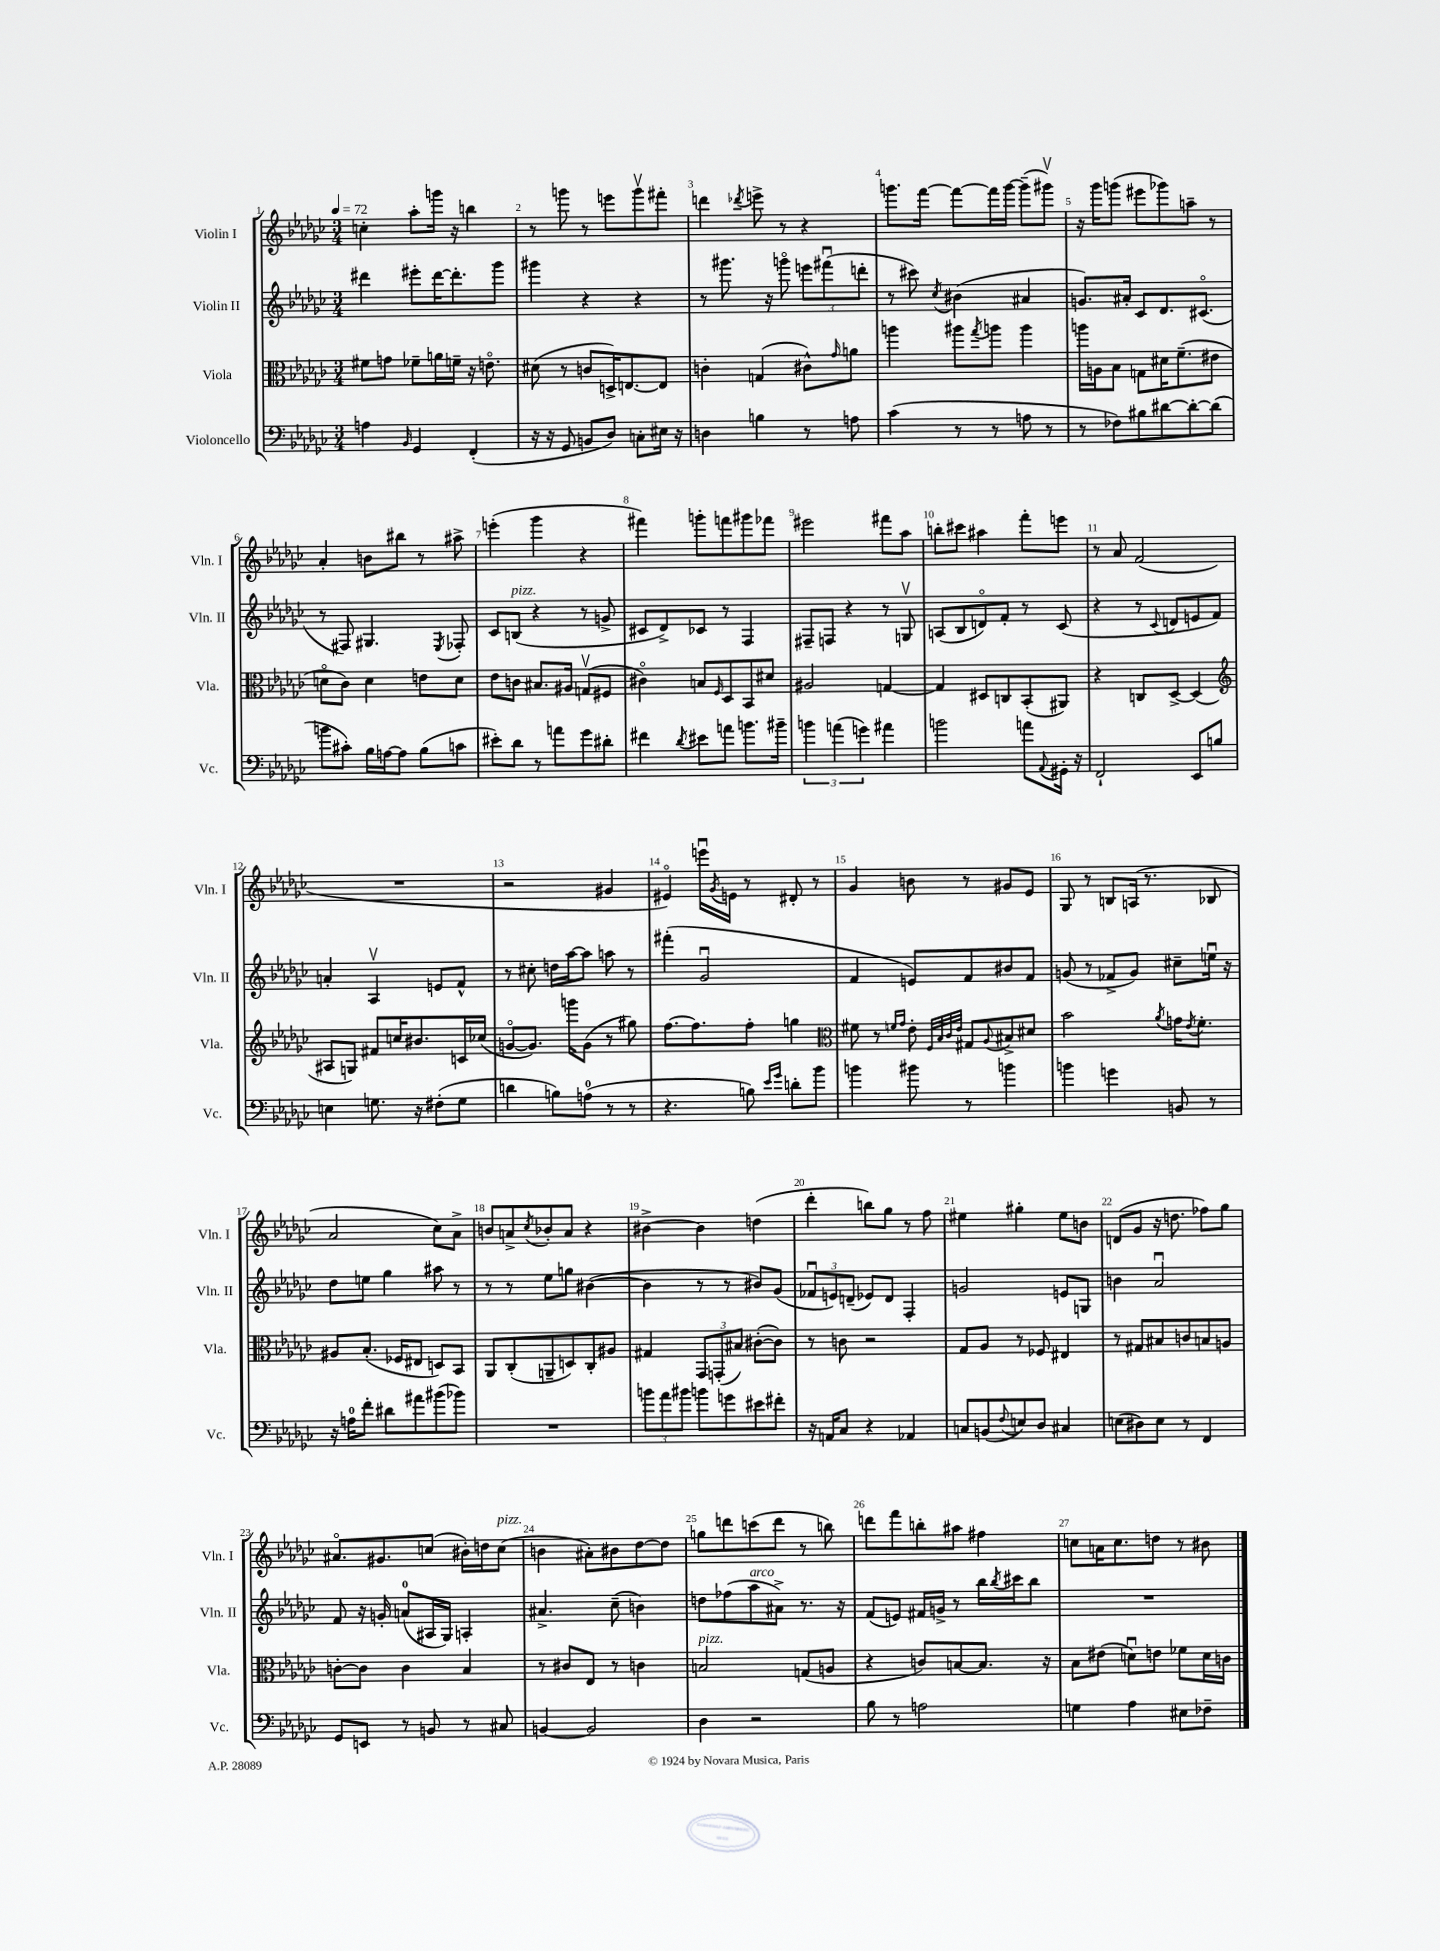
<<
\new StaffGroup <<
\new Staff = "s0" \with { instrumentName = "Violin I" shortInstrumentName = "Vln. I" } {
    \clef treble \key ges \major \numericTimeSignature \time 3/4 \tempo 4 = 72
    c''4-. aes''8-. g'''16 r16 b''4 |
    r8 g'''8 r8 e'''8 g'''8\upbow fis'''8-. |
    d'''4 \acciaccatura { des'''8 } e'''8-> r8 r4 |
    g'''8. f'''16~ f'''8~ f'''16 g'''16~ g'''8--( gis'''8\upbow) |
    r16 ges'''16 g'''8( eis'''8 ges'''8) a''8-- r8 |
    aes'4-. b'8 bis''8 r8 ais''8-> |
    e'''4-.( ges'''4 r4 |
    fis'''4) g'''8-. f'''8 gis'''8 fes'''8 |
    eis'''2 fis'''8 aes''8 |
    b''8-. cis'''8 ais''4 f'''8-. e'''8 |
    r8 aes'8 f'2( |
    R2. |
    r2 gis'4 |
    eis'4\flageolet) e'''16\downbow \acciaccatura { ges'8 } e'16 r8 dis'8-. r8 |
    ges'4 b'8 r8 gis'8 ees'8 |
    ges8 r8 b8 a16( r8. bes8 |
    aes'2 ces''8) aes'8-> |
    b'8 a'8-> \acciaccatura { ces''8 } bes'8-. a'8 r4 |
    bis'4~-> bis'4 d''4( |
    des'''4-. b''8) ges''8 r8 f''8 |
    eis''4 gis''4-. eis''8 b'8 |
    d'8( ges'8 r16 d''8. fes''8) ges''8 |
    ais'8.\flageolet gis'8. c''8( bis'16-.) d''16 c''8^\markup { \italic "pizz." }( |
    b'4 ais'8-.) bis'8 des''8~ des''8 |
    g''8 d'''8 c'''8( d'''8 r8 b''8) |
    d'''8 f'''8 b''8-. ais''8 fis''4 |
    c''8 a'16 c''8. d''8 r8 bis'8 \bar "|." |
}
\new Staff = "s1" \with { instrumentName = "Violin II" shortInstrumentName = "Vln. II" } {
    \clef treble \key ges \major \numericTimeSignature \time 3/4
    dis'''4 eis'''8-. dis'''16~ dis'''8.-. ges'''8 |
    gis'''4 r4 r4 |
    r8 gis'''8. r16 g'''8\flageolet \tuplet 3/2 { e'''8 fis'''8\downbow( d'''8-. } |
    r8 cis'''8) \acciaccatura { ces''8 } bis'4( ais'4 |
    g'8.) ais'16-. ces'8 des'8. cis'8.\flageolet( |
    r8 fis8) gis4. \acciaccatura { ees8 } fes8-. |
    ces'8 b8^\markup { \italic "pizz." }( r4 r8 g'8-> |
    cis'8 des'8->) ces'8 r8 f4 |
    fis8-- f8 r4 r8 g8\upbow |
    a8( bes8 d'8\flageolet) f'8-. r8 ces'8( |
    r4 r8 \appoggiatura { ces'8 } d'8 e'8 f'8) |
    a'4-. aes4\upbow e'8 f'8-^ |
    r8 cis''8-. d''16 aes''16~ aes''8 a''8 r8 |
    fis'''4-.( ges'2\downbow |
    f'4 e'8) f'8 bis'8 f'8 |
    g'8( r8 fes'8-> g'8) cis''8-- e''16\downbow r16 |
    des''8 e''8 ges''4 ais''8 r8 |
    r8 r8 ees''8 g''8 bis'4~( |
    bis'4 r8 r8 bis'8) ges'8( |
    \tuplet 3/2 { fes'8\downbow e'8) d'8--( } ees'8) d'8 f4-. |
    g'2 e'8 g8 |
    b'4 aes'2\downbow |
    f'8 r16 g'16-. a'8-0( ais16 ges16) a4-. |
    ais'4.-> ces''8--( b'4) |
    d''8 fes''8( aes''8^\markup { \italic "arco" } ais'8->) r8. r16 |
    f'8( e'8) fis'16 g'16-> r8 bes''16 \acciaccatura { bes''8 } cis'''16 bes''8 |
    R2. \bar "|." |
}
\new Staff = "s2" \with { instrumentName = "Viola" shortInstrumentName = "Vla." } {
    \clef alto \key ges \major \numericTimeSignature \time 3/4
    fis'8 g'8 fes'8-- a'16 f'16-- r16 e'8.\flageolet |
    dis'8( r8 c'8 d16->) e8.~ e8 |
    c'4-. g4( cis'8-^) \grace { ges'16 } a'8 |
    a''4 ais''8 \acciaccatura { ges''8 } a''8 a''4 |
    a''16 a16 bes8 g8 dis'16 f'8.--( eis'8 |
    d'8\flageolet ces'8) d'4 e'8 d'8 |
    ees'8 c'8 bis8. ais16 g8\upbow( fis8 |
    cis'4\flageolet) b8 \grace { f16 } des8 bes,8 dis'8 |
    ais2 g4~ |
    g4 dis8 c8 bes,8-.( ais,8) |
    r4 c8 des8~-> des4( |
    \clef treble ais8 g8) fis'8 c''16 bis'8. c'16 ces''16( |
    g'8~\flageolet g'8.) g'''16 g'8( r8 gis''8) |
    f''8.~ f''8. f''8-. g''4 |
    \clef alto fis'8 r8 \grace { f'16 ges'16 } ees'8-. \grace { f32 bes32 ces'32 ees'32 } gis8 \appoggiatura { aes8 } bis8-> dis'8 |
    bes'2 \acciaccatura { aes'8 } g'16 \acciaccatura { ees'8 } f'8.-. |
    ais8 bes8.-.( fes16 eis8 d8) bes,8 |
    aes,8 ces8-.( a,8-- d8) ces8-. ais8 |
    gis4 \tuplet 3/2 { ges,8 g,8-.( bis8) } cis'8~-.( cis'8) |
    r8 c'8 r2 |
    ges8 aes8 r8 fes8 eis4 |
    r8 gis8 bis8 c'8 b8 a8 |
    c'8~-. c'8 c'4 bes4 |
    r8 cis'8 ees8 r8 c'4 |
    b2^\markup { \italic "pizz." } g8( a8 |
    r4 c'8) b8~ b8. r16 |
    bes8 eis'8( d'8\downbow) e'8 fes'8 d'16 c'16 \bar "|." |
}
\new Staff = "s3" \with { instrumentName = "Violoncello" shortInstrumentName = "Vc." } {
    \clef bass \key ges \major \numericTimeSignature \time 3/4
    a4 \grace { bes,16 } ges,4 f,4-.( |
    r16 r16 ges,8 b,8 des8) c8-. eis16 r16 |
    d4 b4 r8 a8 |
    ces'4( r8 r8 a8 r8 |
    r8 fes8) bis8 dis'8~ dis'8~-. dis'8( |
    b'8 cis'8-.) bes16 a16~ a8 bes8( c'8 |
    eis'8-.) des'8 r8 a'8 ges'8 dis'8-. |
    fis'4 \acciaccatura { des'8 } eis'8 a'8 b'8. bis'16-- |
    \tuplet 3/2 { b'4 a'4( g'4) } ais'4 |
    b'2 a'8 \appoggiatura { aes,8 } gis,16-. r16 |
    f,2-! ees,8 b8 |
    e4 g8. r16 fis8-.( g8 |
    d'4 b8) a8-0( r8 r8 |
    r4. b8) \grace { ees'16 ges'16 } d'8-. bes'8 |
    b'4 bis'8 r8 b'4 |
    b'4 g'4 b,8 r8 |
    r16 a16-0 f'8-. dis'8 ais'8 bis'8( bes'8) |
    R2. |
    \tuplet 3/2 { b'8 aes'8 bis'8 } b'8 g'8 eis'8 fis'8-. |
    r16 a,16 ces8 r4 aes,4 |
    c8 b,8( \appoggiatura { f8 } e8) des8 cis4 |
    e8( dis8) e8 r8 f,4 |
    ges,8 e,8 r8 b,8 r8 cis8 |
    b,4~ b,2 |
    des4 r2 |
    bes8 r8 a2 |
    g4 aes4 eis8 fes8-- \bar "|." |
}
>>
>>
\layout { \context { \Score \override BarNumber.break-visibility = ##(#f #t #t) barNumberVisibility = #all-bar-numbers-visible } }
